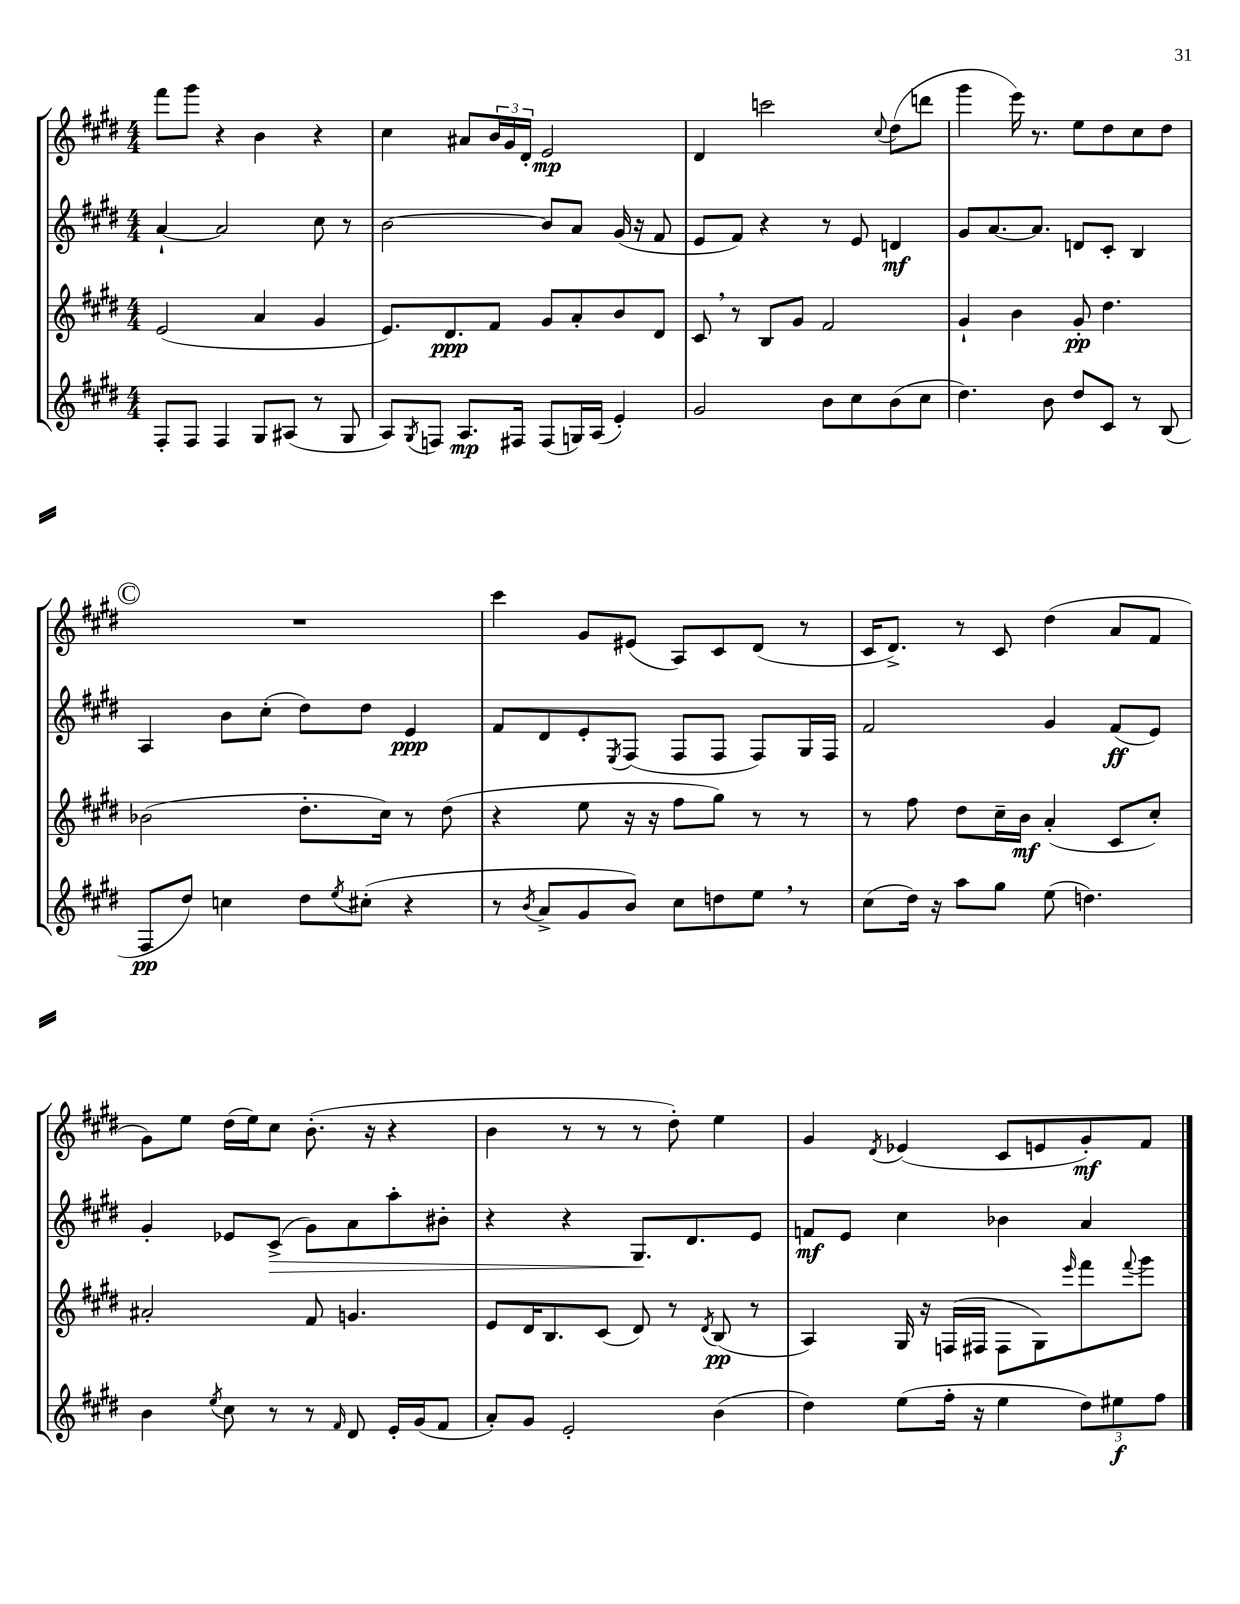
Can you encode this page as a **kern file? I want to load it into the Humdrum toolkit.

**kern	**kern	**kern	**kern
*staff4	*staff3	*staff2	*staff1
*clefG2	*clefG2	*clefG2	*clefG2
*k[f#c#g#d#]	*k[f#c#g#d#]	*k[f#c#g#d#]	*k[f#c#g#d#]
*M4/4	*M4/4	*M4/4	*M4/4
8F#'	(2e	[4a`	8fff#
8F#	.	.	8ggg#
4F#	.	2a]	4r
8G#	4a	.	4b
(8A#	.	.	.
8r	4g#	8cc#	4r
8G#	.	8r	.
=	=	=	=
8A)	8.e)	[2b	4cc#
8qG#	.	.	.
8F	.	.	.
.	8.d#	.	.
8.A	.	.	8a#
.	8f#	.	24b
.	.	.	24g#
16F#	.	.	.
.	.	.	24d#'
(8F#	8g#	8b]	2e
16G)	8a'	8a	.
(16A	.	.	.
4e')	8b	(16g#	.
.	.	16r	.
.	8d#	8f#	.
=	=	=	=
2g#	8c#	8e	4d#
.	8r	8f#)	.
.	8B	4r	2ccc
.	8g#	.	.
8b	2f#	8r	.
8cc#	.	8e	.
.	.	.	8qqcc#
(8b	.	4d	(8dd#
8cc#	.	.	8ddd
=	=	=	=
4.dd#)	4g#`	8g#	4ggg#
.	.	[8.a	.
.	4b	.	16eee)
.	.	8.a]	8.r
8b	.	.	.
8dd#	8g#'	8d	8ee
8c#	4.dd#	8c#'	8dd#
8r	.	4B	8cc#
(8B	.	.	8dd#
=	=	=	=
8F#	(2b-	4A	1r
8dd#)	.	.	.
4cc	.	8b	.
.	.	(8cc#'	.
8dd#	8.dd#'	8dd#)	.
8qee	.	.	.
(8cc#'	.	8dd#	.
.	16cc#)	.	.
4r	8r	4e	.
.	(8dd#	.	.
=	=	=	=
8r	4r	8f#	4ccc#
8qb	.	.	.
8a^	.	8d#	.
8g#	8ee	8e'	8g#
.	.	8qE	.
8b)	16r	(8F#	(8e#
.	16r	.	.
8cc#	8ff#	8F#	8A)
8dd	8gg#)	8F#	8c#
8ee	8r	8F#)	(8d#
8r	8r	16G#	8r
.	.	16F#	.
=	=	=	=
(8cc#	8r	2f#	16c#
.	.	.	8.d#^)
16dd#)	8ff#	.	.
16r	.	.	.
8aa	8dd#	.	8r
8gg#	16cc#~	.	8c#
.	16b	.	.
(8ee	(4a'	4g#	(4dd#
4.dd)	.	.	.
.	8c#	(8f#	8a
.	8cc#')	8e)	8f#
=	=	=	=
4b	2a#'	4g#'	8g#)
.	.	.	8ee
8qee	.	.	.
8cc#	.	8e-	(16dd#
.	.	.	16ee)
8r	.	(8c#^	8cc#
8r	8f#	8g#)	(8.b'
16qqf#	.	.	.
8d#	4.g	8a	.
.	.	.	16r
16e'	.	8aa'	4r
(16g#	.	.	.
8f#	.	8b#'	.
=	=	=	=
8a')	8e	4r	4b
8g#	16d#	.	.
.	8.B	.	.
2e'	.	4r	8r
.	(8c#	.	8r
.	8d#)	8.G#	8r
.	8r	.	8dd#')
.	.	8.d#	.
.	8qd#	.	.
(4b	(8B	.	4ee
.	8r	8e	.
=	=	=	=
4dd#)	4A)	8f	4g#
.	.	8e	.
.	.	.	8qd#
(8ee	16G#	4cc#	(4e-
.	16r	.	.
16ff#'	(16F	.	.
16r	16F#	.	.
4ee	8F#	4b-	8c#
.	8G#)	.	8e
.	16qqeee	.	.
12dd#)	8fff#	4a	8g#')
12ee#	.	.	.
.	8qqfff#	.	.
.	8ggg#	.	8f#
12ff#	.	.	.
==	==	==	==
*-	*-	*-	*-
